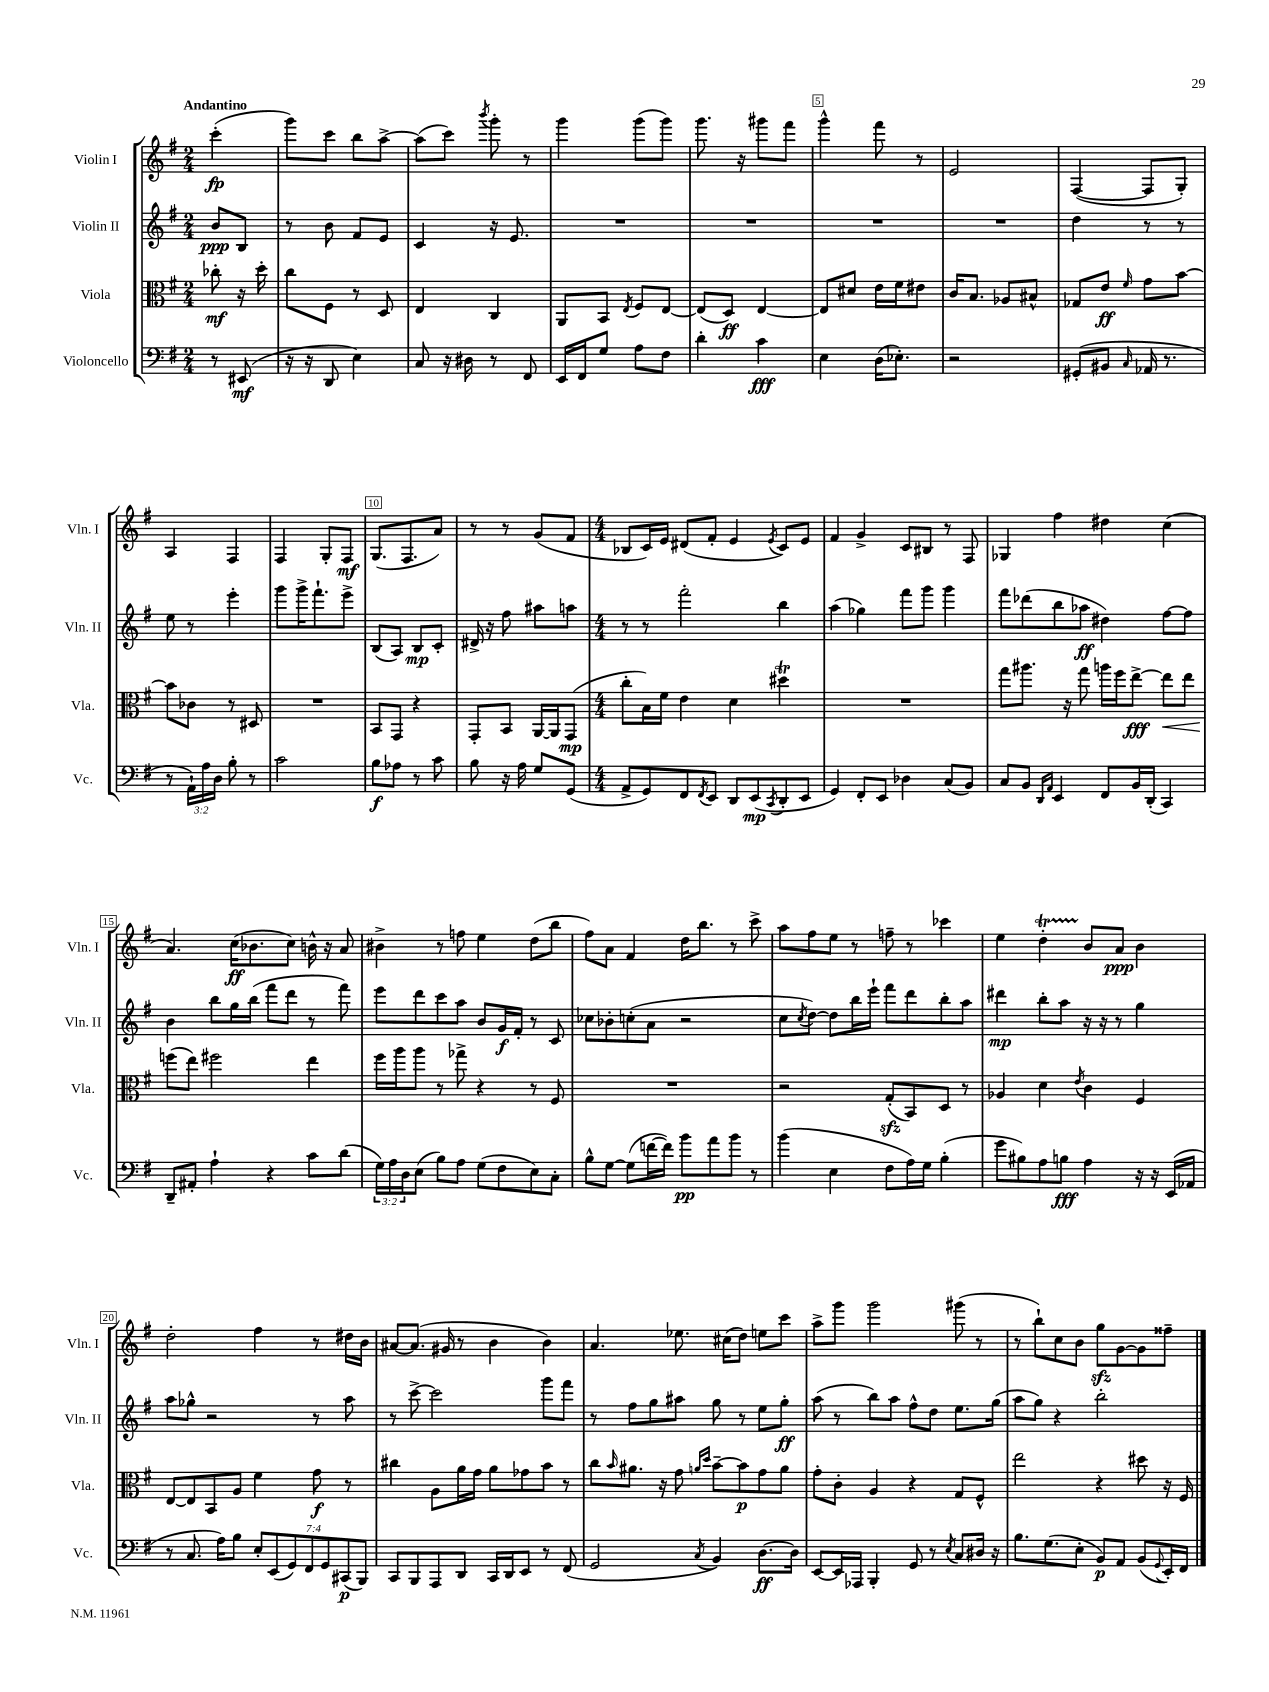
<<
\new StaffGroup <<
\new Staff = "s0" \with { instrumentName = "Violin I" shortInstrumentName = "Vln. I" } {
    \clef treble \key g \major \numericTimeSignature \time 2/4 \partial 4 \tempo "Andantino"
    c'''4-.\fp( |
    g'''8) c'''8 b''8 a''8~-> |
    a''8( c'''8) \acciaccatura { b'''8 } g'''8-. r8 |
    g'''4 g'''8( g'''8) |
    g'''8. r16 gis'''8 fis'''8 |
    g'''4-^ fis'''8 r8 |
    e'2 |
    fis4~( fis8 g8-.) |
    a4 fis4 |
    fis4 g8-. fis8\mf |
    g8.( fis8. a'8) |
    r8 r8 g'8( fis'8 |
    \numericTimeSignature \time 4/4 bes8 c'16) e'16 dis'8( fis'8-. e'4 \acciaccatura { e'8 } c'8) e'8 |
    fis'4 g'4-> c'8 bis8 r8 fis8 |
    ges4 fis''4 dis''4 c''4( |
    a'4.) c''16\ff( bes'8. c''8) b'16-^ r16 a'8 |
    bis'4-> r8 f''8 e''4 d''8( b''8 |
    fis''8) a'8 fis'4 d''16 b''8. r8 c'''8-> |
    a''8 fis''8 e''8 r8 f''8-- r8 ces'''4 |
    e''4 d''4-.\startTrillSpan b'8\stopTrillSpan a'8\ppp b'4 |
    d''2-. fis''4 r8 dis''16 b'16 |
    ais'8~ ais'8.( gis'16 r8 b'4 b'4) |
    a'4. ees''8. cis''16( d''8) e''8 c'''8 |
    a''8-> g'''8 g'''2 gis'''8( r8 |
    r8 b''8-!) c''8 b'8 g''8\sfz g'8~ g'8 fisis''8-- \bar "|." |
}
\new Staff = "s1" \with { instrumentName = "Violin II" shortInstrumentName = "Vln. II" } {
    \clef treble \key g \major \numericTimeSignature \time 2/4 \partial 4
    b'8\ppp b8 |
    r8 b'8 fis'8 e'8 |
    c'4 r16 e'8. |
    R2 |
    R2 |
    R2 |
    R2 |
    d''4 r8 r8 |
    e''8 r8 e'''4-. |
    g'''8 g'''16-> fis'''8.-! e'''8-> |
    b8( a8) b8\mp c'8-. |
    dis'16-> r16 fis''8 ais''8 a''8 |
    \numericTimeSignature \time 4/4 r8 r8 fis'''2-. b''4 |
    a''4( ges''4) fis'''8 g'''8 g'''4 |
    fis'''8 des'''8( b''8 aes''8\ff dis''4) fis''8~ fis''8 |
    b'4 b''8 g''16 b''16( fis'''8 d'''8 r8 fis'''8) |
    e'''8 d'''8 c'''8 a''8 b'8 g'16\f fis'16-. r8 c'8 |
    ces''8 bes'8-. c''8-.( a'8 r2 |
    c''8 \acciaccatura { c''8 } d''8~) d''8 b''16 e'''16-! fis'''8 d'''8 b''8-. a''8 |
    dis'''4\mp b''8-. a''8 r16 r16 r8 g''4 |
    a''8 ges''8-^ r2 r8 a''8 |
    r8 c'''8~-> c'''2 g'''8 fis'''8 |
    r8 fis''8 g''8 ais''8 g''8 r8 e''8 g''8-.\ff |
    a''8( r8 b''8) a''8 fis''8-^ d''8 e''8. g''16( |
    a''8 g''8) r4 b''2-. \bar "|." |
}
\new Staff = "s2" \with { instrumentName = "Viola" shortInstrumentName = "Vla." } {
    \clef alto \key g \major \numericTimeSignature \time 2/4 \partial 4
    ces''8-.\mf r16 d''16-. |
    c''8 fis8 r8 d8 |
    e4 c4 |
    a,8 b,8 \acciaccatura { e8 } fis8 e8~ |
    e8( d8\ff) e4~ |
    e8 dis'8 e'16 fis'16 eis'8 |
    c'16 b8. aes8 bis8-^ |
    ges8 e'8\ff \grace { fis'16 } g'8 b'8~ |
    b'8 ces'8 r8 dis8 |
    R2 |
    b,8 g,8 r4 |
    g,8-. b,8 a,16~ a,16 g,8\mp( |
    \numericTimeSignature \time 4/4 c''8-. b16) fis'16 e'4 d'4 dis''4\trill |
    R1 |
    g''8 ais''8. r16 g''8 a''16 fis''16 e''8~->\fff e''8\< e''8 |
    f''8\!( e''8) fis''2 e''4 |
    fis''16 a''16 a''8 r8 ges''8-> r4 r8 fis8 |
    R1 |
    r2 g8-.\sfz( b,8) d8 r8 |
    aes4 d'4 \acciaccatura { e'8 } c'4 fis4 |
    e8~ e8 b,8 a8 fis'4 g'8\f r8 |
    cis''4 a8 a'16 g'16 a'8 ges'8 b'8 r8 |
    c''8 \grace { b'16 } ais'8. r16 g'8 \grace { a'16 d''16 } b'8~-- b'8\p g'8 a'8 |
    g'8-. c'8-. a4 r4 g8 fis8-^ |
    e''2 r4 dis''8 r16 fis16 \bar "|." |
}
\new Staff = "s3" \with { instrumentName = "Violoncello" shortInstrumentName = "Vc." } {
    \clef bass \key g \major \numericTimeSignature \time 2/4 \override Staff.TupletNumber.text = #tuplet-number::calc-fraction-text \partial 4
    r8 eis,8\mf( |
    r16 r16 d,8 e4) |
    c8 r16 dis16 r8 fis,8 |
    e,16 fis,16 g8 a8 fis8 |
    d'4-. c'4\fff |
    e4 d16( ees8.-.) |
    r2 |
    gis,8-.( bis,8 \grace { c16 } aes,16 r8. |
    r8 \tuplet 3/2 { a,16-!) a16 d16 } b8-. r8 |
    c'2 |
    b8\f aes8 r8 c'8 |
    b8 r16 a16 g8 g,8( |
    \numericTimeSignature \time 4/4 a,8-> g,8) fis,8 \acciaccatura { fis,8 } e,8 d,8 e,8\mp( \acciaccatura { c,8 } d,8-. e,8 |
    g,4) fis,8-. e,8 des4 c8( b,8) |
    c8 b,8 \grace { d,16 a,16 } e,4 fis,8 b,16 d,16-.( c,4) |
    d,8-- ais,8-. a4-! r4 c'8 d'8( |
    \tuplet 3/2 { g16) a16 d16 } e8( b8) a8 g8( fis8 e8) c8-. |
    b8-^ g8~ g8( f'16~ f'16) b'8\pp a'8 b'8 r8 |
    b'4( e4 fis8 a16) g16 b4-.( |
    g'8 bis8) a8 b8\fff a4 r16 r16 e,16( aes,16 |
    r8 c8. a16) b8 \tuplet 7/4 { e8-. e,8( g,8) fis,8 g,8 cis,8\p( b,,8) } |
    c,8 b,,8 a,,8 d,8 c,16 d,16 e,8 r8 fis,8( |
    g,2 \acciaccatura { c8 } b,4) d8.~\ff d16 |
    e,8~ e,16 aes,,16 b,,4-. g,8 r8 \acciaccatura { e8 } c8 dis16 r16 |
    b8. g8.( e8-. b,8\p) a,8 b,8( \appoggiatura { g,8 } e,16-.) fis,16 \bar "|." |
}
>>
>>
\layout { \context { \Score \override BarNumber.break-visibility = ##(#f #t #t) barNumberVisibility = #(every-nth-bar-number-visible 5) \override BarNumber.stencil = #(make-stencil-boxer 0.1 0.3 ly:text-interface::print) } }
